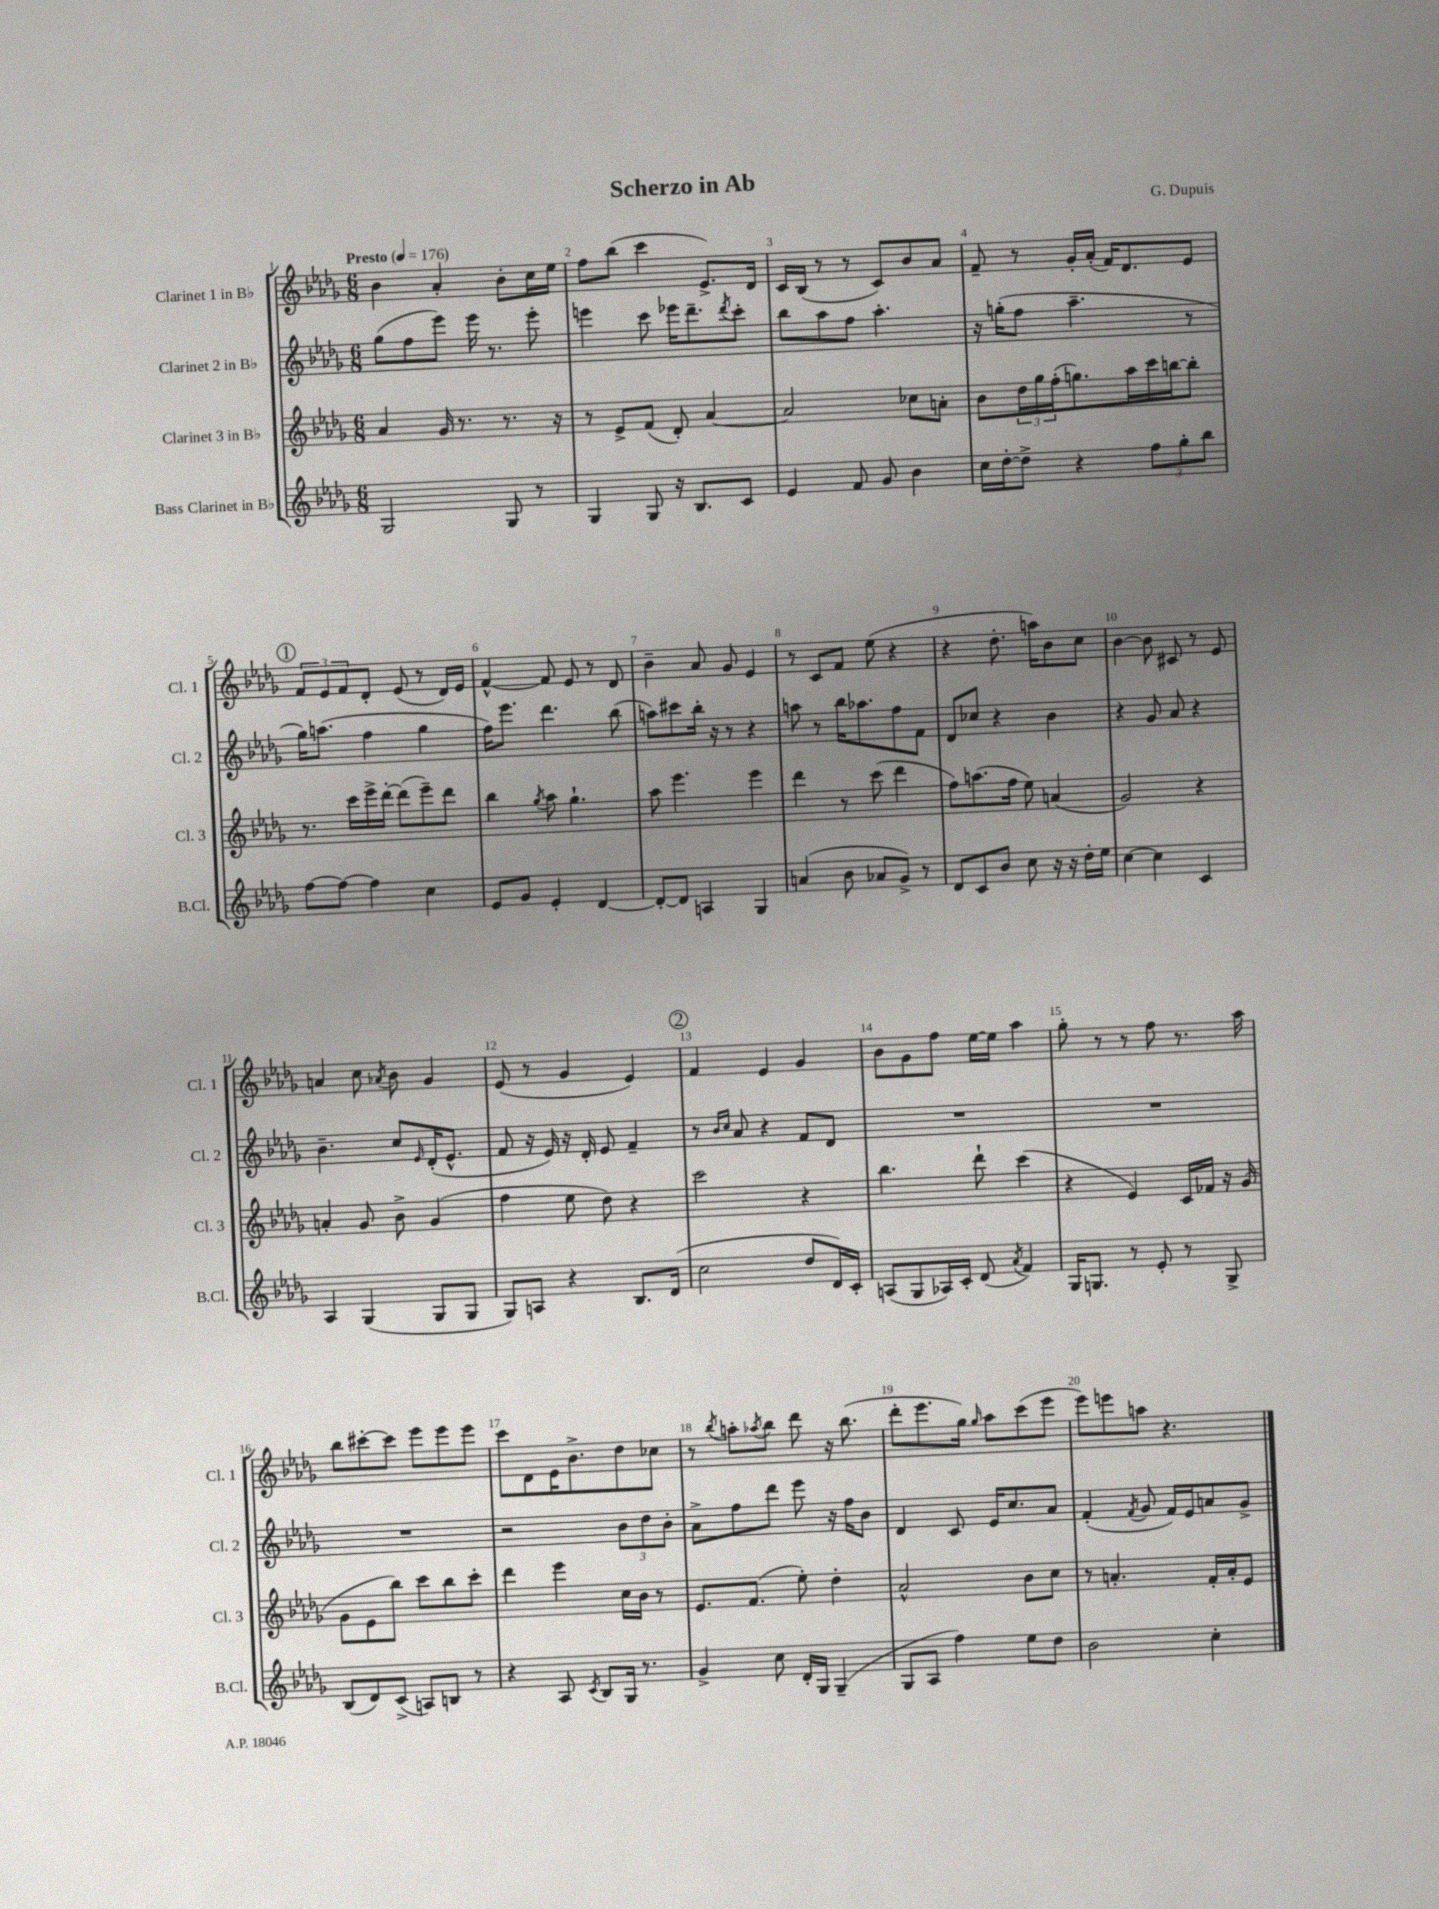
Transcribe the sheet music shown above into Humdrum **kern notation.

**kern	**kern	**kern	**kern
*staff4	*staff3	*staff2	*staff1
*clefG2	*clefG2	*clefG2	*clefG2
*k[b-e-a-d-g-]	*k[b-e-a-d-g-]	*k[b-e-a-d-g-]	*k[b-e-a-d-g-]
*M6/8	*M6/8	*M6/8	*M6/8
*MM176	*MM176	*MM176	*MM176
2G-/	4a-/	(8gg-\L	4b-\
.	.	8ff\	.
.	16g-/	8eee-\J)	4a-'/
.	8.r	.	.
.	.	16eee-\	.
.	.	8.r	.
8G-/	8.r	.	8b-'\L
8r	.	8eee-'\	16cc\L
.	16r	.	16ee-\JJ
=	=	=	=
4G-/	8r	4eee\	8ff\L
.	8e-^/L	.	(8bb-\J
8G-/	(8f/J	8ccc\	4ccc\
16r	8d-'/)	16eee-\LK	.
8.B-/L	.	8.ddd-~\	.
.	[4a-/	.	8.e-^/L)
.	.	8qddd-/	.
8c/J	.	8ccc'\J	.
.	.	.	16d-/Jk
=	=	=	=
4e-/	2a-/]	8bb-\L	16c/LL
.	.	.	(16B-/JJ
.	.	8aa-\	8r
8f/	.	8ff\J	8r
8g-/	.	4.aa-'\	8c/L)
4b-\	8cc-\L	.	8b-/
.	8a'\J	.	8a-/J
=	=	=	=
16cc\LL	8b-\L	16r	8f~/
[16dd-'\J	.	(16gg'\LK	.
8dd-^\]J	24dd-\L	8ff\J	8r
.	24gg-\	.	.
.	(24ff'\J	.	.
4r	8.gg\)	4.aa-~\	16g-'/LL
.	.	.	(16a-'/JJ
.	.	.	16f/LK)
.	16aa-\L	.	8.d-/
12ff\L	16ccc\	.	.
.	[16bb\J	.	.
12gg-'\	.	.	.
.	8bb'\]J	8r	8e-/J
12bb-\J	.	.	.
=	=	=	=
[8ff\L	8.r	16gg-\LK)	12f/L
.	.	(8.aa\J	.
.	.	.	12e-/
8ff\_J	.	.	.
.	.	.	12f/
.	16ccc\LL	.	.
4ff\]	16eee-^\	4ff\	8d-'/J
.	[16ddd-'\JJ	.	.
.	(8ddd-\]L	.	(8e-/
4cc\	8eee-~\)	4gg-\	8r
.	8ddd-\J	.	16d-/LL)
.	.	.	16e-/JJ
=	=	=	=
8e-/L	4bb-\	16ff\LK)	[4f^^/
.	.	8.eee-\J	.
8g-/J	.	.	.
.	8qgg-/	.	.
4e-'/	8aa-\	4.ddd-\	8f/]
.	4.gg-`\	.	8e-/
[4d-/	.	.	8r
.	.	(8bb-\	8d-/
=	=	=	=
8d-'/_L	8aa-\	8aa\L)	4b-~\
8d-/]J	4.eee-\	8ccc#\	.
4A/	.	16bb-'\Jk	8a-/
.	.	16r	.
.	.	8r	8g-/
4G-/	4eee-\	4r	4e-/
=	=	=	=
(4a/	4ddd-\	8aa\	8r
.	.	8r	8c/L
8b-\	8r	16bb-\LK	8f/J
.	.	8.aa-\	.
8a-/L	(8ccc\	.	(8ee-\
8g-^/J)	4ddd-\	8ff\	4r
8r	.	8f\J	.
=	=	=	=
8d-/L	8ff\L)	8d-/L	4r
8c/	(8.aa\	8cc-/J	.
8b-/J	.	4r	8.dd-'\
.	16ff\Jk	.	.
8cc\	8ee-\)	.	.
.	.	.	16aa\LK)
16r	(4a/	4b-\	8b-\
16r	.	.	.
16dd-'\LL	.	.	8cc\J
16ee-\JJ	.	.	.
=	=	=	=
[4cc\	2g-/)	4r	[4b-\
4cc\]	.	8g-/	8b-\]
.	.	8a-/	8c#/
4c/	4r	4r	8r
.	.	.	8e-/
=	=	=	=
4A-/	4a'/	4.b-~\	4a/
(4G-/	8g-/	.	8cc\
.	.	.	8qa-/
.	8b-^\	8cc/L	8b-\
.	.	16qqe-/	.
8G-/L	(4g-/	(16d-'/K	4g-/
.	.	8.e-^^/J	.
8G-/J	.	.	.
=	=	=	=
8G-/L)	4ff\	8f/	(8e-/
8A/J	.	16r	8r
.	.	16e-/)	.
4r	8ee-\	16r	4g-/
.	.	16d-'/	.
.	8dd-\)	8e-/	.
8.B-/L	4r	4f~/	4e-/)
(16d-/Jk	.	.	.
=	=	=	=
2cc\	2ccc\	8r	4f/
.	.	16qqb-/LL	.
.	.	16qqcc/JJ	.
.	.	8a-/	.
.	.	4r	4e-/
8dd-/L	4r	8f/L	4g-/
16d-/L)	.	8d-/J	.
16c'/JJ	.	.	.
=	=	=	=
(8A/L	4.bb-\	2.r	8b-\L
8G-/	.	.	8g-\
16A-/L)	.	.	8ff\J
16c'/JJ	.	.	.
(8d-/	8ddd-`\	.	[16ee-\LL
.	.	.	16ee-\]JJ
8qa-/	.	.	.
4f/)	(4ccc\	.	4aa-\
=	=	=	=
16G-/LK	4r	2.r	8gg-'\
8.G/J	.	.	.
.	.	.	8r
8r	4e-/)	.	8r
8e-'/	.	.	8ff\
8r	16c/LL	.	8.r
.	16f-/JJ	.	.
8G^/	16r	.	.
.	(16g-/	.	16aa-\
=	=	=	=
(8B-/L	8g-\L	2.r	8bb-\L
8d-/)	8e-\	.	[8ccc#'\
(8c^/J	8bb-\J)	.	8ccc#\]J
8A/L)	8ccc\L	.	8eee-\L
8B/J	8bb-\	.	8eee-\
8r	8ccc'\J	.	8eee-\J
=	=	=	=
4r	4ddd-\	2r	8ccc\L
.	.	.	8d-\
8A-/	4eee-\	.	16e-\K
.	.	.	8.b-^\
8qc/	.	.	.
8B-/L	.	.	.
16G-/Jk	16cc\LL	12b-\L	8dd-\
8.r	16b-\JJ	.	.
.	.	12dd-\	.
.	8r	.	8cc-\J
.	.	12b-'\J	.
=	=	=	=
4g-^/	8.e-/L	8a-^\L	8r
.	.	.	8qbb-/
.	.	8ff\	8aa'\L
.	(8.f/J	.	.
.	.	.	8qaa-/
8cc\	.	8ddd-\J	8bb-\J
16d-'/LL	8ee-'\)	8eee-\	8ddd-\
16G-/JJ	.	.	.
(4G-~/	4dd-'\	16r	16r
.	.	16ff\LK	(8.bb-\
.	.	8b-\J	.
=	=	=	=
8G-/L	2a-^^/	4d-/	8ddd-'\L
8A-/J	.	.	8.eee-\
4ff\)	.	8c/	.
.	.	.	16gg-\Jk)
.	.	.	16qqgg-/
.	.	16e-/LK	8aa-\L
.	.	8.cc/	.
8ee-\L	8b-\L	.	(8ccc\
8dd-\J	8cc\J	8a-/J	8eee-\J
=	=	=	=
2b-\	8r	(4f'/	8eee-\L)
.	4.a'/	.	8eee\
.	.	8qf/	.
.	.	8g-/	8aa\J
.	.	16f/LL)	4.r
.	.	16e-/J	.
4cc'\	16f'/LL	8a/	.
.	16a'/J	.	.
.	8e-/J	8g-^/J	.
==	==	==	==
*-	*-	*-	*-
